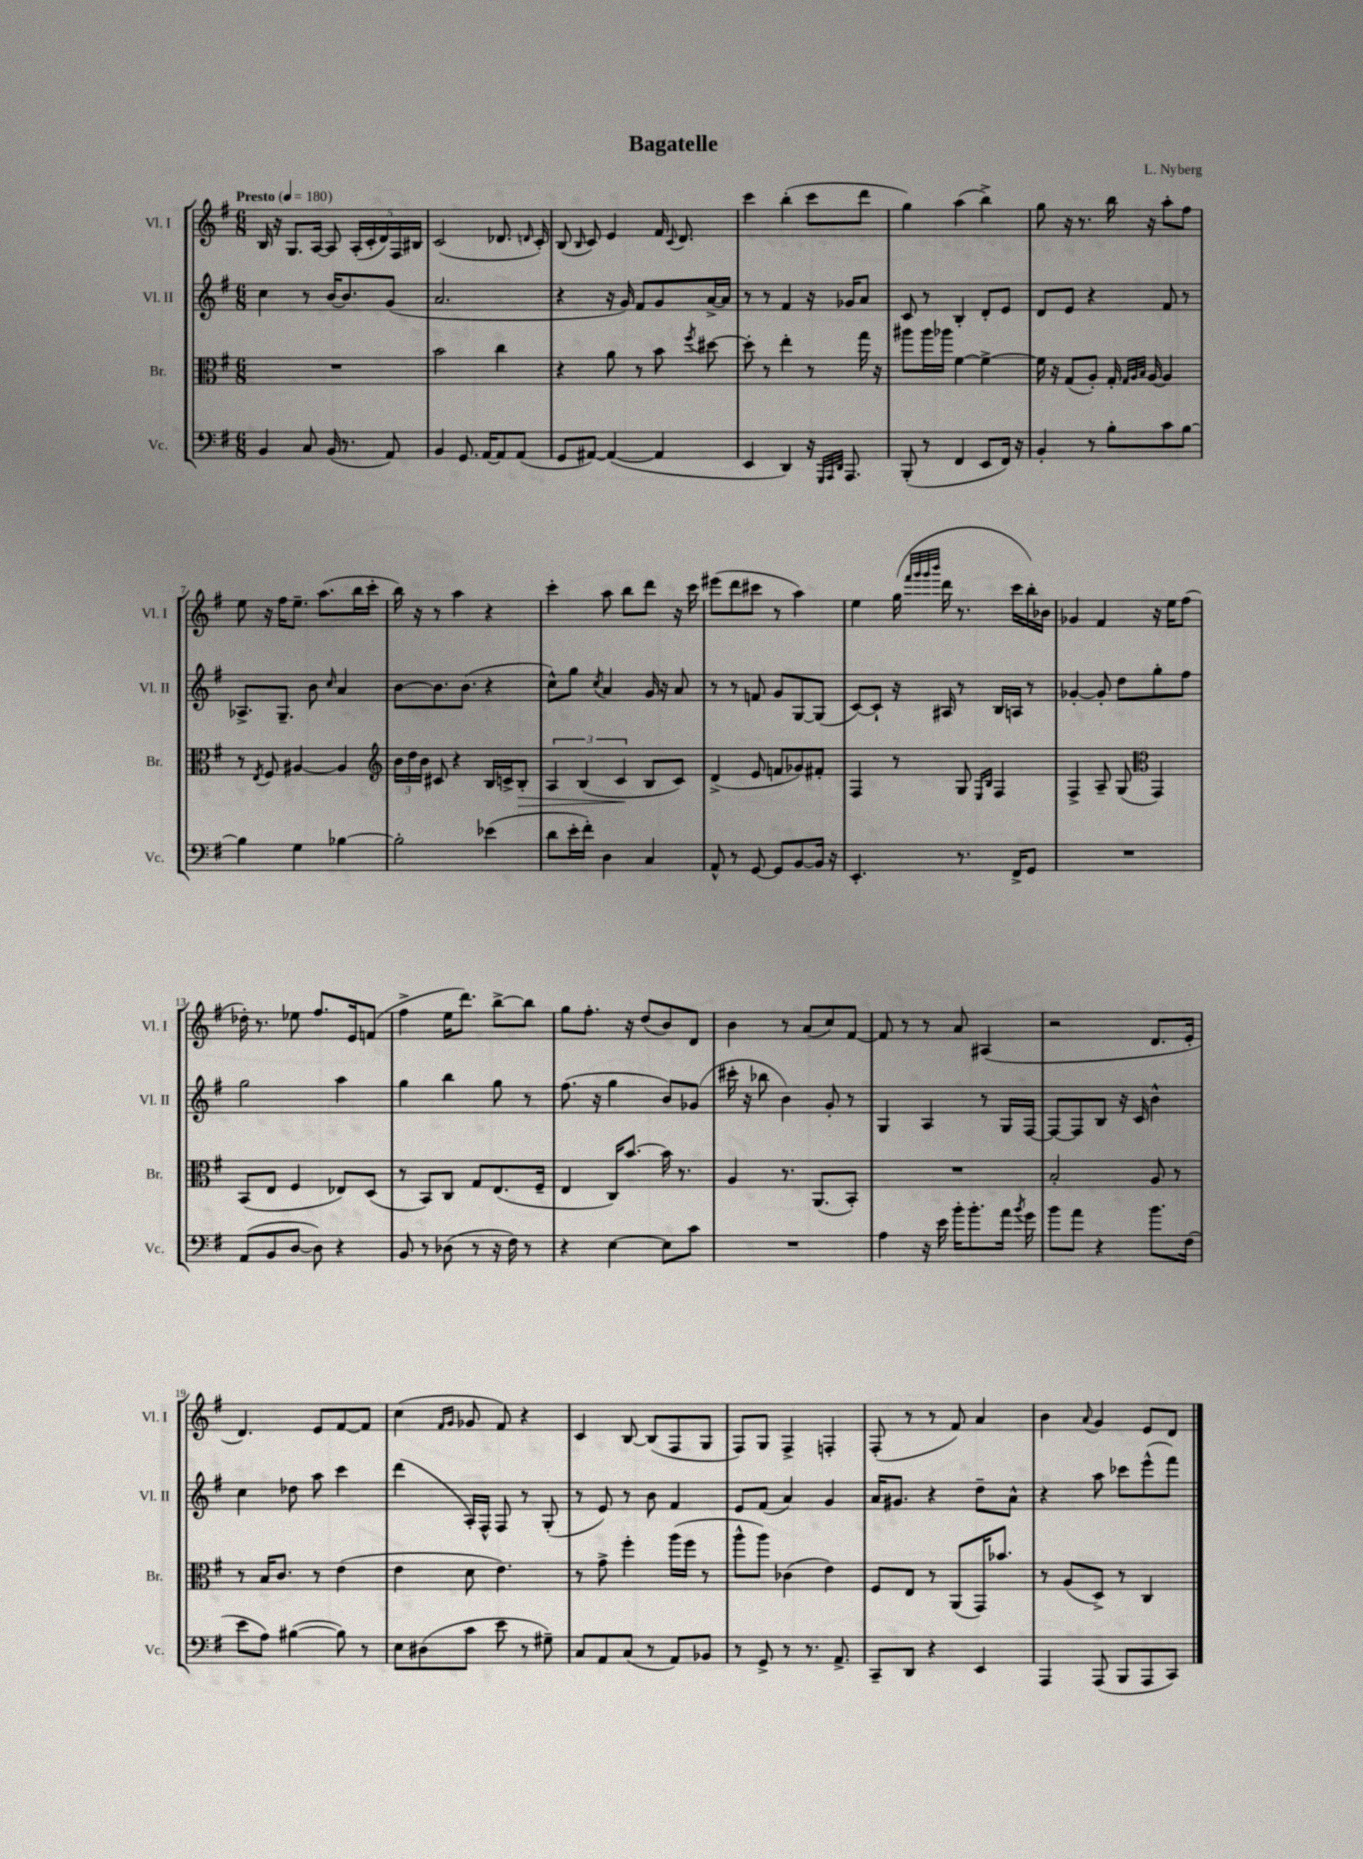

**kern	**kern	**dynam	**kern	**kern
*part4	*part3	*part3	*part2	*part1
*staff4	*staff3	*staff3	*staff2	*staff1
*I"Vc.	*I"Br.	*	*I"Vl. II	*I"Vl. I
*I'Vc.	*I'Br.	*	*I'Vl. II	*I'Vl. I
*clefF4	*clefC3	*	*clefG2	*clefG2
*k[f#]	*k[f#]	*	*k[f#]	*k[f#]
*M6/8	*M6/8	*	*M6/8	*M6/8
*MM180	*MM180	*	*MM180	*MM180
=1	=1	=1	=1	=1
!	!	!	!	!LO:TX:a:B:t=Presto
4BB/	2.r	.	4cc\	16B/
.	.	.	.	16r
.	.	.	.	8.G/L
8C/	.	.	8r	.
.	.	.	.	[16A/Jk
(16BB/	.	.	[16b/KL	8A/]
8.r	.	.	8.b/]	.
.	.	.	.	(20A'/LL
.	.	.	.	20c'/
.	.	.	.	20d/)
8AA/)	.	.	(8g/J	.
.	.	.	.	20F#/
.	.	.	.	20B#X/JJ
=2	=2	=2	=2	=2
4BB/	2b\	.	2.a/	(2c/
8.GG/	.	.	.	.
[16AA/KL	.	.	.	.
8AA/]	4cc\	.	.	8.d-X/
(8AA/J	.	.	.	.
.	.	.	.	16qqdn/
.	.	.	.	16c'/)
=3	=3	=3	=3	=3
8GG/L	4r	.	4r	(8B/
.	.	.	.	16qqB/
[8AA#X/J)	.	.	.	8c/)
(4AA#/_	8a\	.	16r	4e/
.	.	.	16g/)	.
.	8r	.	8f#/L	.
4AA#/]	8b\	.	8g/	16f#/
.	.	.	.	8qqc/
.	.	.	.	8.d/
.	8qff#/	.	.	.
.	[8dd#X\	.	[16a^/L	.
.	.	.	16a/JJ]	.
=4	=4	=4	=4	=4
4EE/	8dd#'\]	.	8r	4ccc\
.	8r	.	8r	.
4DD/)	4ee'\	.	4f#/	(4bb'\
16r	8r	.	16r	8ccc\L
32qqGGG/LLL	.	.	.	.
32qqAAA/	.	.	.	.
32qqDD/JJJ	.	.	.	.
8.AAA/	.	.	16g-X/KL	.
.	16gg\	.	8a/J	8ddd\J
.	16r	.	.	.
=5	=5	=5	=5	=5
(8BBB'/	8aa#X\L	.	8c/	4gg\)
8r	16aa#\L	.	8r	.
.	16aa-X\JJ	.	.	.
4FF#/	[4f#\	.	4B'/	(4aa\
8EE/L	4f#^\_	.	8d'/L	4bb^\)
16FF#/Jk)	.	.	8e/J	.
16r	.	.	.	.
=6	=6	=6	=6	=6
4BB'/	16f#\]	.	8d/L	8gg\
.	16r	.	.	.
.	(8G/L	.	8e/J	16r
.	.	.	.	8.r
8r	8A'/J)	.	4r	.
8B'\L	16G'/	.	.	16bb\
.	32qqG/LLL	.	.	.
.	32qqA/	.	.	.
.	32qqB/JJJ	.	.	.
.	[16A/	.	.	16r
8c\	4A/]	.	8f#/	8aa'\L
[8B\J	.	.	8r	8ff#\J
!!LO:LB:g=z
=7	=7	=7	=7	=7
4B\]	8r	.	8.A-X^/L	8ee\
.	8qE/	.	.	.
.	8F#/	.	.	16r
.	.	.	8.G~/J	16ff#\KL
4G\	[4A#X/	.	.	8.ee~\J
.	.	.	8b\	.
.	.	.	.	(8.aa\L
.	.	.	16qqcc/	.
[4B-X\	4A#/]	.	4a/	.
.	.	.	.	16bb\L
.	.	.	.	16ccc'\JJ
=8	=8	=8	=8	=8
*	*clefG2	*	*	*
2B-'\]	24b\LL	.	[8b\L	16bb\)
.	24dd\	.	.	.
.	.	.	.	16r
.	24b\JJ	.	.	.
.	8c#X/	.	8.b\]	8r
.	4r	.	.	4aa\
.	.	.	(8.b\J	.
(4e-X\	16B/LL	.	4r	4r
.	16cn^/J	.	.	.
!	!	!LO:HP:b	!	!
.	8B'/J	>	.	.
=9	=9	=9	=9	=9
8d\L	6A/	.	8cc^^\L)	4ccc'\
16e'\L	.	.	8gg\J	.
.	(6B/	.	.	.
16f#'\JJ)	.	.	.	.
.	.	.	8qcc/	.
4D\	.	.	4a/	8aa\
.	6c/	.	.	.
.	.	.	.	8bb\L
4C/	8B/L	]	16g/	8ddd\J
.	.	.	16r	.
.	8c/J)	.	8a/	16r
.	.	.	.	16ccc\
=10	=10	=10	=10	=10
8AA^^/	(4d^/	.	8r	(8eee#X\L
8r	.	.	8r	8ddd\
[8GG/	8e/	.	8fn/	8ccc#X\J
8GG/L]	8fn/L	.	8g/L	8r
[8BB/	8g-X/)	.	[8G/	4aa\)
16BB/Jk]	8f#X'/J	.	(8G/J]	.
16r	.	.	.	.
=11	=11	=11	=11	=11
4.EE'/	4F#/	.	[8c/L)	4ee\
.	.	.	8c`/J]	.
.	8r	.	16r	(16gg\
.	.	.	.	32qqfff#/LLL
.	.	.	.	32qqggg/
.	.	.	.	32qqggg/
.	.	.	.	32qqbbb/JJJ
.	.	.	16A#X/	16ddd\
8.r	8G/	.	8r	8.r
.	16qqE/LL	.	.	.
.	16qqB/JJ	.	.	.
.	4F#/	.	16B/LL	.
16FF#^/KL	.	.	16An/JJ	16ccc\LL
8GG/J	.	.	8r	16bb'\)
.	.	.	.	16b-X\JJ
=12	=12	=12	=12	=12
2.r	4F#^/	.	[4g-X'/	4g-X/
.	8A~/	.	8g-'/]	4f#/
.	(8G/	.	8dd\L	.
*	*clefC3	*	*	*
.	4GG/)	.	8gg'\	16r
.	.	.	.	16ee\KL
.	.	.	8ff#\J	(8ff#\J
!!LO:LB:g=z
=13	=13	=13	=13	=13
(8AA/L	(8BB/L	.	2gg\	16dd-X'\)
.	.	.	.	8.r
8BB/	8E/J	.	.	.
[8D/J	4F#/	.	.	8ee-X\
8D\])	.	.	.	8.ff#/L
4r	8E-X/L)	.	4aa\	.
.	.	.	.	16e/k
.	(8D/J	.	.	(8fn/J
=14	=14	=14	=14	=14
8BB/	8r	.	4gg\	4ff#^\
8r	8BB/L)	.	.	.
(8D-X\	8C/J	.	4bb\	16ee\KL
.	.	.	.	8.ddd\J)
8r	8G/L	.	.	.
16r	(8.E/	.	8gg\	[8bb^\L
16F#\)	.	.	.	.
8r	.	.	8r	8bb\J]
.	16F#~/Jk	.	.	.
=15	=15	=15	=15	=15
4r	4E/	.	(8.ff#\	8gg\L
.	.	.	.	8.ff#'\J
.	.	.	16r	.
[4E\	16C/KL)	.	4gg\	.
.	[8.b/J	.	.	16r
.	.	.	.	(8dd/L
8E\L]	16b\]	.	8b/L)	8b/)
.	8.r	.	.	.
8c\J	.	.	(8g-X/J	8d/J
=16	=16	=16	=16	=16
2.r	4A/	.	16ccc#X'\	4b\
.	.	.	16r	.
.	.	.	8bb-X\	.
.	8.r	.	4b\)	8r
.	.	.	.	(8a/L
.	(8.AA/L	.	.	.
.	.	.	8g'/	8cc/)
.	8BB'/J)	.	8r	[8f#/J
=17	=17	=17	=17	=17
4A\	2.r	.	4G/	8f#/]
.	.	.	.	8r
16r	.	.	4A/	8r
16e\	.	.	.	.
16b'\KL	.	.	.	8a/
8.b'\	.	.	.	.
.	.	.	8r	(4A#X/
16a\Jk	.	.	16G/LL	.
8qb/	.	.	.	.
16g\	.	.	[16F#/JJ	.
=18	=18	=18	=18	=18
8b\L	2B'/	.	8F#/L_	2r
8a\J	.	.	8F#/]	.
4r	.	.	8B/J	.
.	.	.	16r	.
.	.	.	16c/	.
8.b\L	8A/	.	4b^^\	8.d/L
.	8r	.	.	.
(16F#\Jk	.	.	.	16e'/Jk
!!LO:LB:g=z
=19	=19	=19	=19	=19
8e\L	8r	.	4cc\	4.d/)
8A\J)	16B/KL	.	.	.
.	8.c/J	.	.	.
([4B#X\	.	.	8dd-X\	.
.	8r	.	8aa\	8e/L
8B#\])	(4e\	.	4ccc\	[8f#/
8r	.	.	.	8f#/J]
=20	=20	=20	=20	=20
8E\L	4e\	.	(4ddd\	(4cc\
(8D#X\	.	.	.	.
.	.	.	.	16qqf#/LL
.	.	.	.	16qqg/JJ
8c\J	8d\	.	16A'/LL)	8g-X/
.	.	.	16F#^^/JJ	.
8e\	4.e\)	.	8F#/	8f#/)
8r	.	.	8r	4r
8G#X~\)	.	.	(8G'/	.
=21	=21	=21	=21	=21
8C/L	8r	.	8r	4c/
8AA/	8g^\	.	8e/)	.
(8C/J	4ff#'\	.	8r	[8B/
8r	.	.	8b\	(8B/L]
8AA/L)	(16aa\LL	.	4f#/	8F#/
.	16ff#\JJ	.	.	.
8BB-X/J	8r	.	.	8G/J
=22	=22	=22	=22	=22
8r	8aa^^\L	.	8e/L	8F#/L)
8GG^/	8aa\J)	.	(8f#/J	8G/J
8r	(4c-X\	.	4a/)	4F#^/
8.r	.	.	.	.
.	4e\)	.	4g/	4Fn'/
8.AA^/	.	.	.	.
=23	=23	=23	=23	=23
8CC~/L	8F#/L	.	16a/KL	(8F#'/
.	.	.	8.g#X/J	.
8DD/J	8E/J	.	.	8r
4r	8r	.	4r	8r
.	(8AA/L	.	.	8f#/)
4EE/	16GG/K)	.	8dd~\L	4a/
.	8.b-X/J	.	.	.
.	.	.	8a^^\J	.
=24	=24	=24	=24	=24
4AAA/	8r	.	4r	4b\
.	(8A/L	.	.	.
.	.	.	.	8qqa/
(8AAA/	8D^/J)	.	8aa\	4g/
8BBB/L	8r	.	8ccc-X\L	.
8AAA/	4C/	.	(8eee^^\	8e/L
8CC/J)	.	.	8fff#\J)	8d/J
==	==	==	==	==
*-	*-	*-	*-	*-
